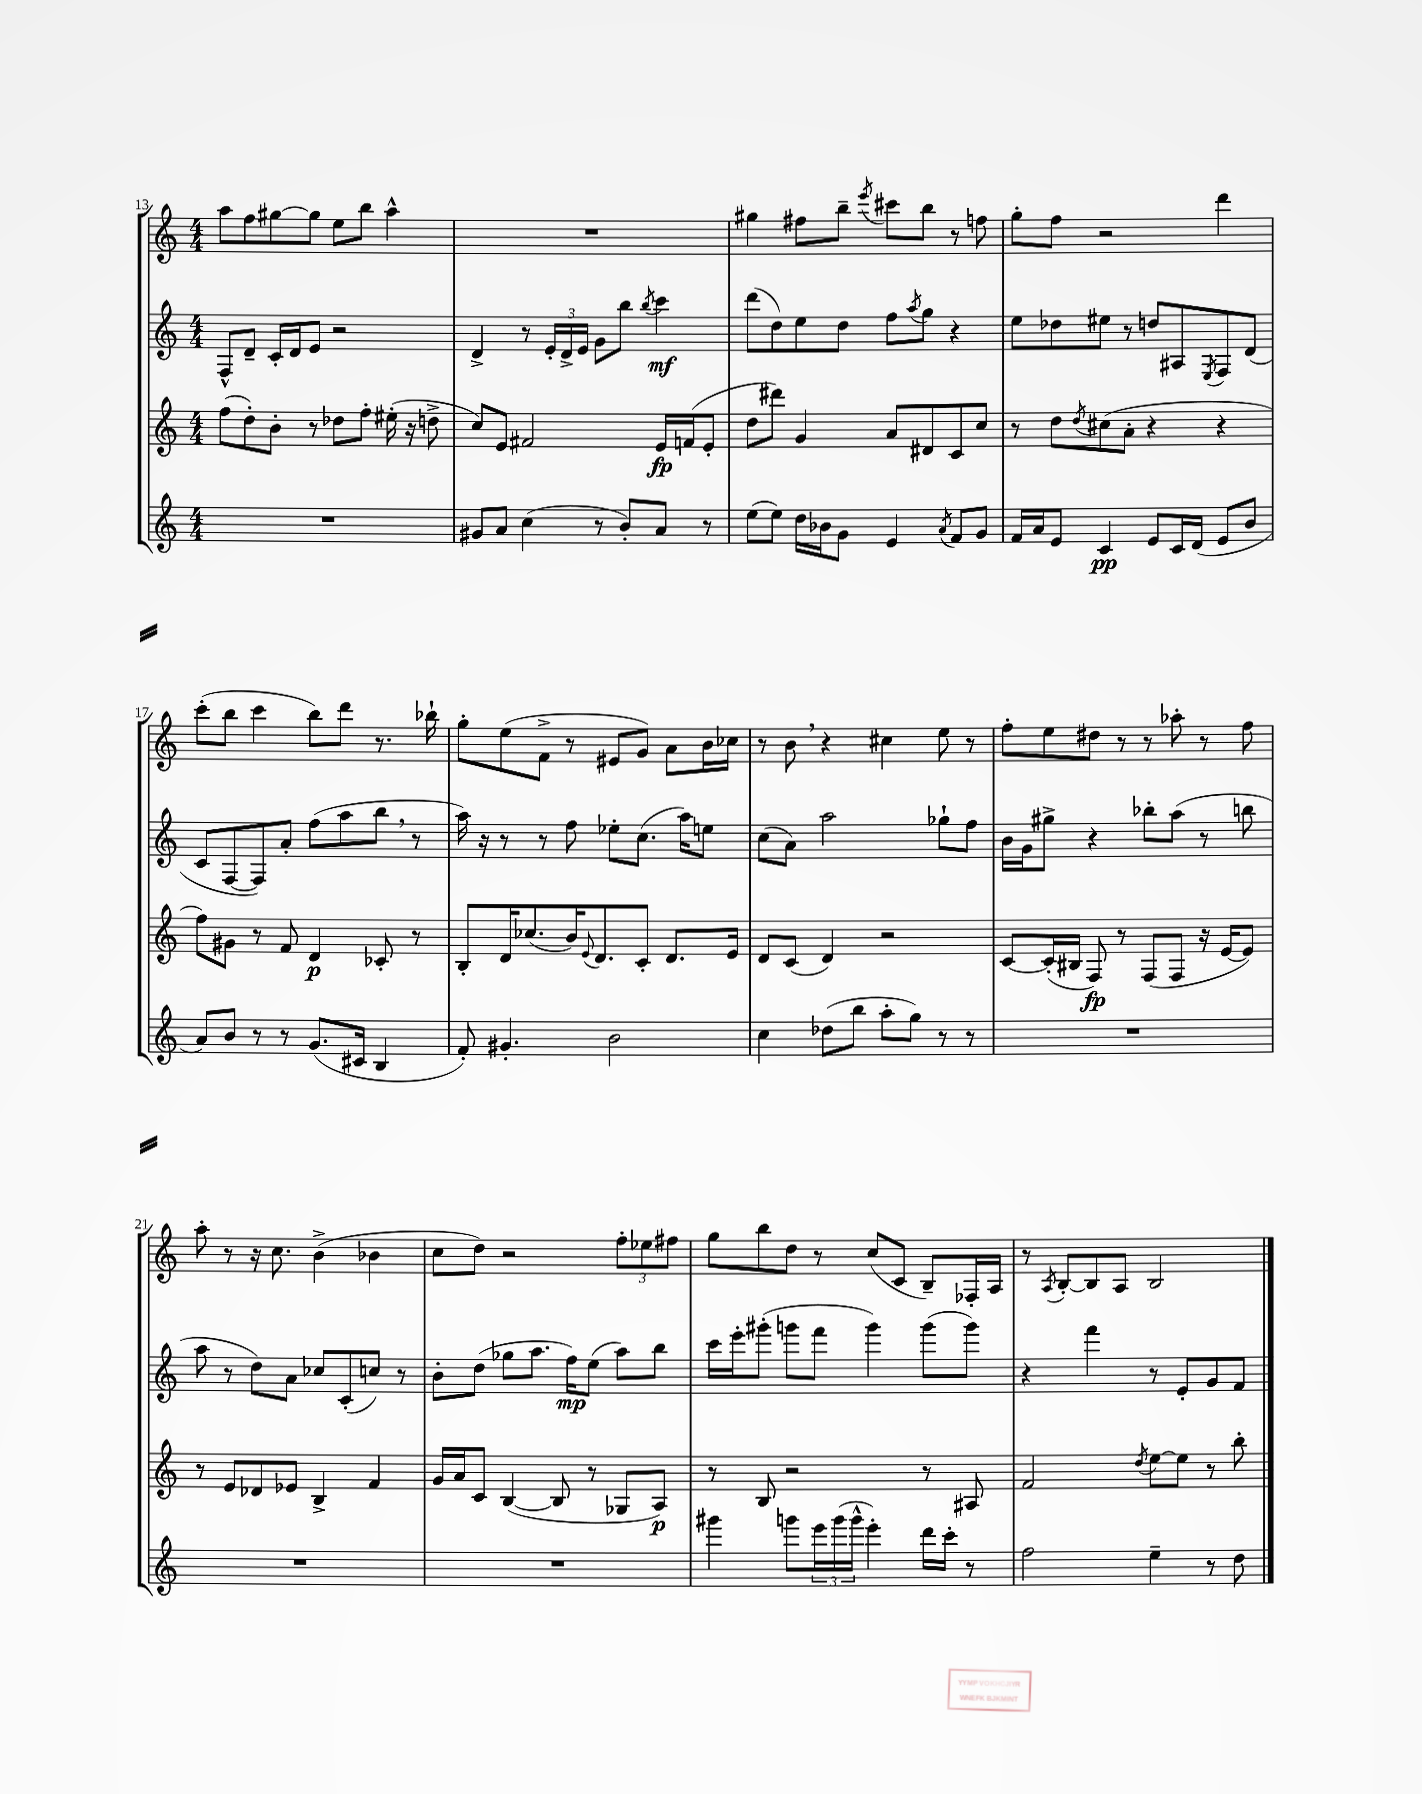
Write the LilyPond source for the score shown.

<<
\new StaffGroup <<
\new Staff = "s0" {
    \clef treble \key c \major \numericTimeSignature \time 4/4
    a''8 f''8 gis''8~ gis''8 e''8 b''8 a''4-^ |
    R1 |
    gis''4 fis''8 b''8-- \acciaccatura { e'''8 } cis'''8 b''8 r8 f''8 |
    g''8-. f''8 r2 d'''4 |
    c'''8-.( b''8 c'''4 b''8) d'''8 r8. bes''16-! |
    g''8-. e''8( f'8-> r8 eis'8 g'8) a'8 b'16 ces''16 |
    r8 b'8 \breathe r4 cis''4 e''8 r8 |
    f''8-. e''8 dis''8 r8 r8 aes''8-. r8 f''8 |
    a''8-. r8 r16 c''8. b'4->( bes'4 |
    c''8 d''8) r2 \tuplet 3/2 { f''8-. ees''8 fis''8 } |
    g''8 b''8 d''8 r8 c''8( c'8 b8--) fes16-. a16 |
    r8 \acciaccatura { a8 } b8~-. b8 a8 b2 \bar "|." |
}
\new Staff = "s1" {
    \clef treble \key c \major \numericTimeSignature \time 4/4
    f8-^ d'8-- c'16-. d'16 e'8 r2 |
    d'4-> r8 \tuplet 3/2 { e'16-. d'16-> e'16 } g'8 b''8 \acciaccatura { b''8 } c'''4\mf |
    d'''8( d''8) e''8 d''8 f''8 \acciaccatura { a''8 } g''8 r4 |
    e''8 des''8 eis''8 r8 d''8 ais8 \acciaccatura { e8 } f8 d'8( |
    c'8 f8~ f8) a'8-. f''8( a''8 b''8 \breathe r8 |
    a''16) r16 r8 r8 f''8 ees''8-. c''8.( a''16) e''8 |
    c''8( a'8) a''2 ges''8-! f''8 |
    b'16 g'16 gis''8-> r4 bes''8-. a''8( r8 b''8 |
    a''8 r8 d''8) a'8 ces''8 c'8-.( c''8) r8 |
    b'8-. d''8( ges''8 a''8. f''16\mp) e''8( a''8) b''8 |
    c'''16 e'''16-. gis'''8-.( g'''8 f'''8 g'''4) g'''8( g'''8) |
    r4 f'''4 r8 e'8-. g'8 f'8 \bar "|." |
}
\new Staff = "s2" {
    \clef treble \key c \major \numericTimeSignature \time 4/4
    f''8( d''8-.) b'8-. r8 des''8 f''8-. eis''16-.( r16 d''8-> |
    c''8) e'8 fis'2 e'16\fp f'16( e'8-. |
    d''8 dis'''8) g'4 a'8 dis'8 c'8 c''8 |
    r8 d''8 \acciaccatura { d''8 } cis''8( a'8-. r4 r4 |
    f''8) gis'8 r8 f'8 d'4\p ces'8-. r8 |
    b8-. d'16 ces''8.( b'16) \appoggiatura { e'8 } d'8. c'8-. d'8. e'16 |
    d'8 c'8( d'4) r2 |
    c'8~ c'16-.( bis16 f8\fp) r8 f8( f8 r16 e'16~ e'8) |
    r8 e'8 des'8 ees'8 b4-> f'4 |
    g'16 a'16 c'8 b4~( b8 r8 ges8 a8\p) |
    r8 b8 r2 r8 ais8 |
    f'2 \acciaccatura { d''8 } e''8~ e''8 r8 b''8-. \bar "|." |
}
\new Staff = "s3" {
    \clef treble \key c \major \numericTimeSignature \time 4/4
    R1 |
    gis'8 a'8 c''4( r8 b'8-.) a'8 r8 |
    e''8( e''8) d''16 bes'16 g'8 e'4 \acciaccatura { a'8 } f'8 g'8 |
    f'16 a'16 e'8 c'4\pp e'8 c'16 d'16( e'8 b'8 |
    a'8) b'8 r8 r8 g'8.( cis'16 b4 |
    f'8-.) gis'4.-. b'2 |
    c''4 des''8( b''8 a''8-. g''8) r8 r8 |
    R1 |
    R1 |
    R1 |
    gis'''4 g'''8 \tuplet 3/2 { e'''16 g'''16( g'''16-^ } e'''4-.) d'''16 c'''16-. r8 |
    f''2 e''4-- r8 d''8 \bar "|." |
}
>>
>>
\layout { \context { \Score currentBarNumber = #13 } }
